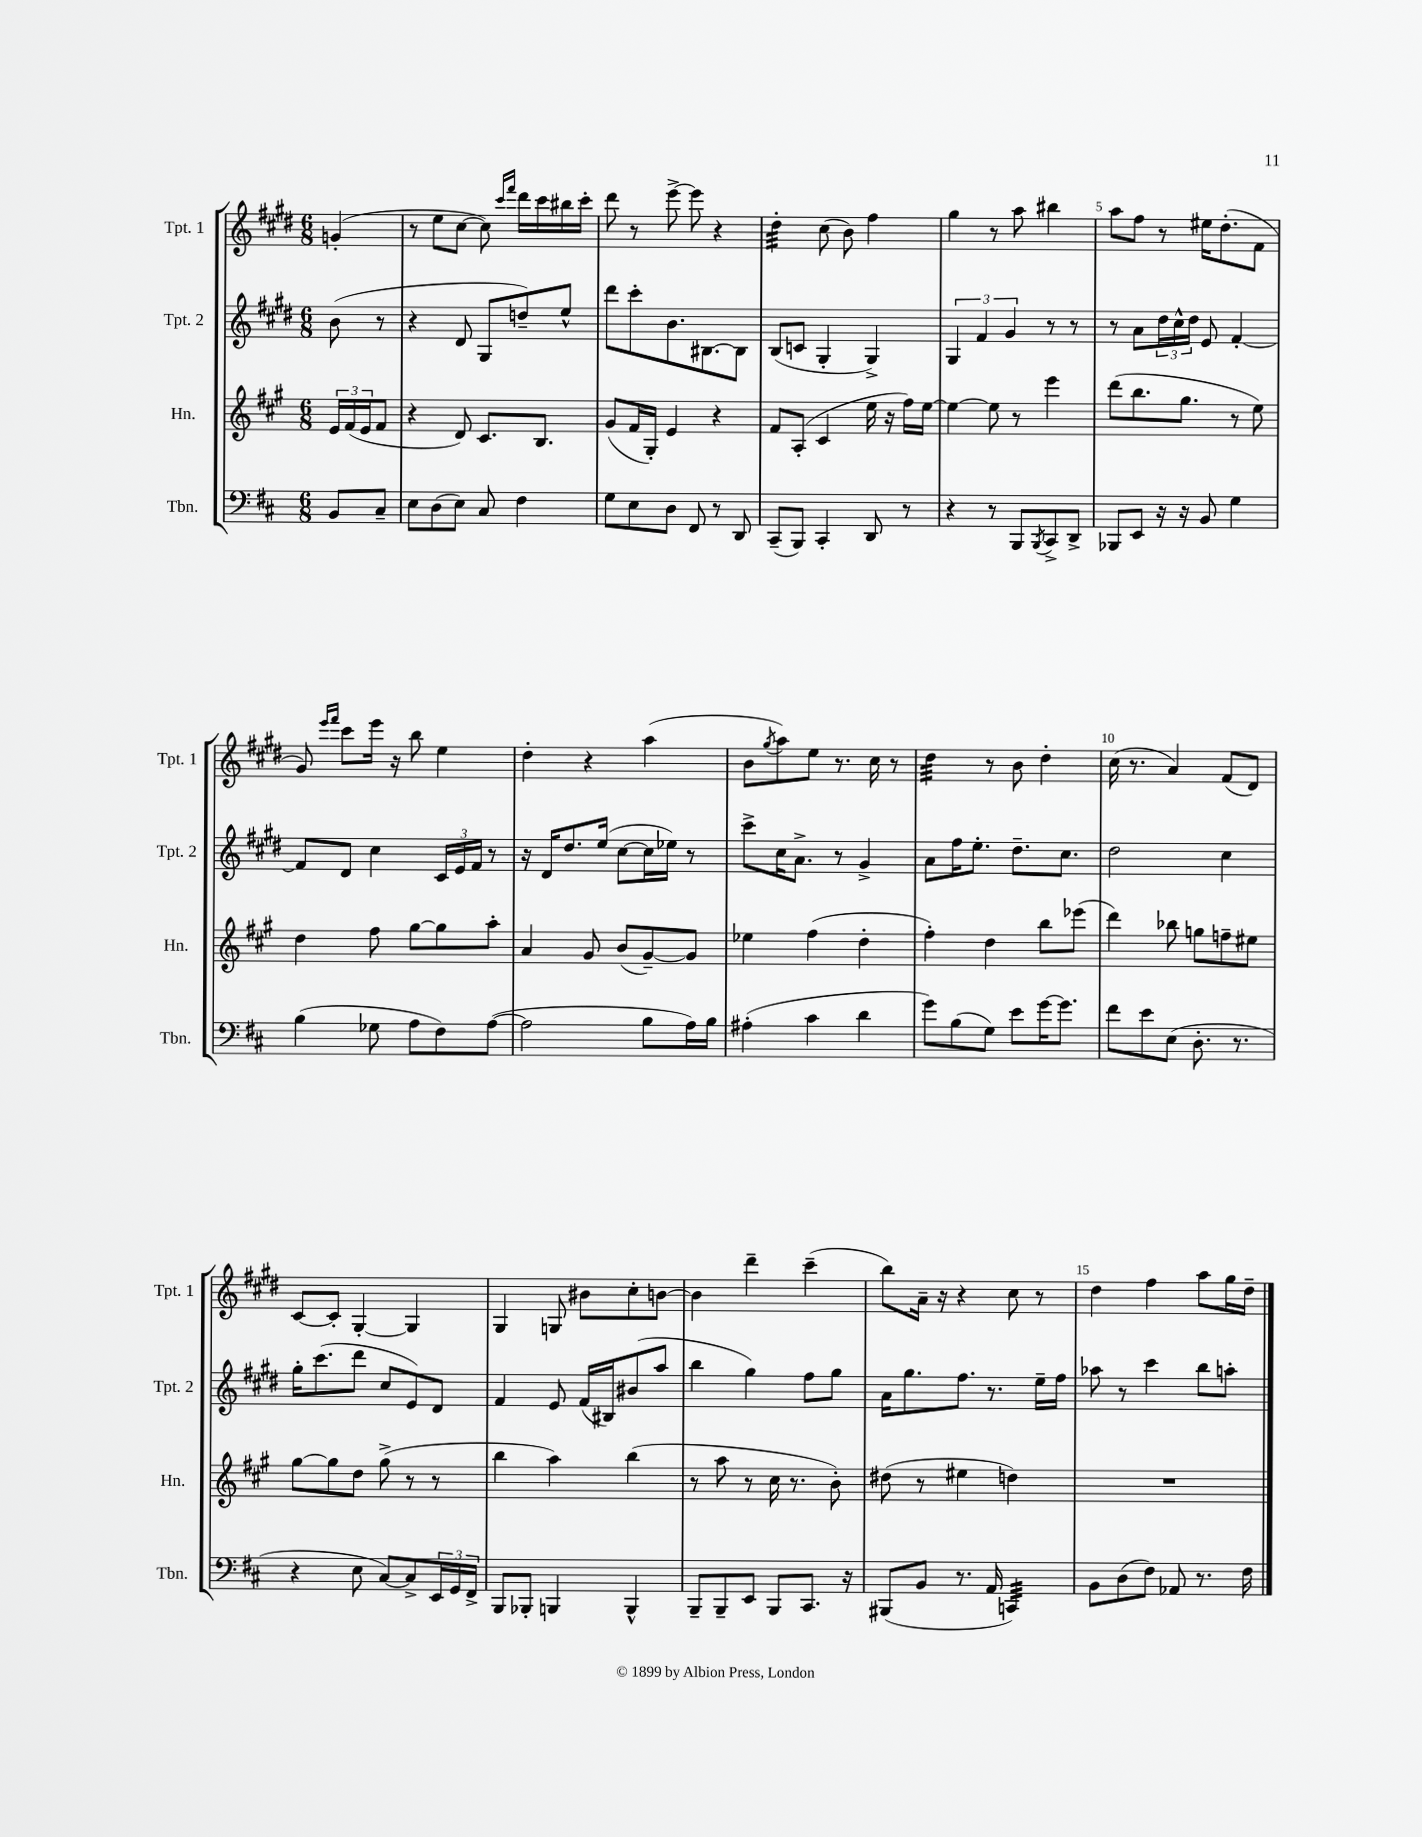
<<
\new StaffGroup <<
\new Staff = "s0" \with { instrumentName = "Tpt. 1" shortInstrumentName = "Tpt. 1" } {
    \clef treble \key e \major \numericTimeSignature \time 6/8 \partial 4
    g'4-.( |
    r8 e''8 cis''8~ cis''8) \grace { cis'''16 fis'''16 } dis'''16 cis'''16 bis''16 cis'''16-. |
    dis'''8 r8 e'''8~-> e'''8 r4 |
    dis''4:32-. cis''8( b'8) fis''4 |
    gis''4 r8 a''8 bis''4 |
    a''8 fis''8 r8 eis''16 dis''8.-.( fis'8 |
    gis'8) \grace { e'''16 fis'''16 } cis'''8 e'''16 r16 b''8 e''4 |
    dis''4-. r4 a''4( |
    b'8 \acciaccatura { gis''8 } a''8) e''8 r8. cis''16 r8 |
    dis''4:32 r8 b'8 dis''4-. |
    cis''16( r8. a'4) fis'8( dis'8) |
    cis'8~ cis'8-. gis4~-. gis4 |
    gis4 g8 bis'8 cis''8-. b'8~ |
    b'4 dis'''4-- cis'''4--( |
    b''8) a'16-- r16 r4 cis''8 r8 |
    dis''4 fis''4 a''8 gis''16 dis''16-- \bar "|." |
}
\new Staff = "s1" \with { instrumentName = "Tpt. 2" shortInstrumentName = "Tpt. 2" } {
    \clef treble \key e \major \numericTimeSignature \time 6/8 \partial 4
    b'8( r8 |
    r4 dis'8 gis8 d''8--) e''8-^ |
    dis'''8 cis'''8-. b'8. bis8.~ bis8 |
    b8( c'8 gis4-. gis4->) |
    \tuplet 3/2 { gis4 fis'4 gis'4 } r8 r8 |
    r8 a'8 \tuplet 3/2 { dis''16 cis''16-^ dis''16 } e'8 fis'4~-. |
    fis'8 dis'8 cis''4 \tuplet 3/2 { cis'16 e'16 fis'16 } r8 |
    r16 dis'16 dis''8. e''16( cis''8~ cis''16 ees''16) r8 |
    cis'''8-> cis''16 a'8.-> r8 gis'4-> |
    a'8 fis''16 e''8.-. dis''8.-- cis''8. |
    dis''2 cis''4 |
    gis''16-. cis'''8.( dis'''8 cis''8 e'8) dis'8 |
    fis'4 e'8 fis'16( bis16) bis'8( a''8 |
    b''4 gis''4) fis''8 gis''8 |
    a'16 gis''8. fis''8. r8. e''16-- fis''16 |
    aes''8 r8 cis'''4 b''8 a''8-. \bar "|." |
}
\new Staff = "s2" \with { instrumentName = "Hn." shortInstrumentName = "Hn." } {
    \clef treble \key a \major \numericTimeSignature \time 6/8 \partial 4
    \tuplet 3/2 { e'16 fis'16( e'16 } fis'8 |
    r4 d'8) cis'8. b8. |
    gis'8( fis'16 gis16-.) e'4 r4 |
    fis'8 a8-.( cis'4 e''16 r16 fis''16) e''16~ |
    e''4~ e''8 r8 e'''4 |
    d'''8( b''8. gis''8. r8 e''8) |
    d''4 fis''8 gis''8~ gis''8 a''8-. |
    a'4 gis'8 b'8( gis'8~--) gis'8 |
    ees''4 fis''4( d''4-. |
    fis''4-.) d''4 b''8 ees'''8( |
    d'''4) bes''8 g''8 f''8-- eis''8 |
    gis''8~ gis''8 d''8 gis''8->( r8 r8 |
    b''4 a''4) b''4( |
    r8 a''8 r8 cis''16 r8. b'8-.) |
    dis''8( r8 eis''4 d''4) |
    R2. \bar "|." |
}
\new Staff = "s3" \with { instrumentName = "Tbn." shortInstrumentName = "Tbn." } {
    \clef bass \key d \major \numericTimeSignature \time 6/8 \partial 4
    b,8 cis8-- |
    e8 d8( e8) cis8 fis4 |
    g8 e8 d8 fis,8 r8 d,8 |
    cis,8--( b,,8) cis,4-. d,8 r8 |
    r4 r8 b,,8 \acciaccatura { b,,8 } cis,8-> d,8-> |
    bes,,8 e,8 r16 r16 b,8 g4 |
    b4( ges8 a8 fis8) a8~( |
    a2 b8 a16) b16 |
    ais4-.( cis'4 d'4 |
    g'8) b8( g8) e'8 g'16~ g'8. |
    fis'8 e'8 e8( d8.-. r8. |
    r4 e8 cis8~) cis8-> \tuplet 3/2 { e,16 g,16 fis,16-> } |
    b,,8 bes,,8-. b,,4 b,,4-^ |
    b,,8-- b,,8-- e,8 b,,8 cis,8. r16 |
    bis,,8( b,8 r8. a,16 c,4:32) |
    b,8 d8( fis8) aes,8 r8. fis16 \bar "|." |
}
>>
>>
\layout { \context { \Score \override BarNumber.break-visibility = ##(#f #t #t) barNumberVisibility = #(every-nth-bar-number-visible 5) } }
